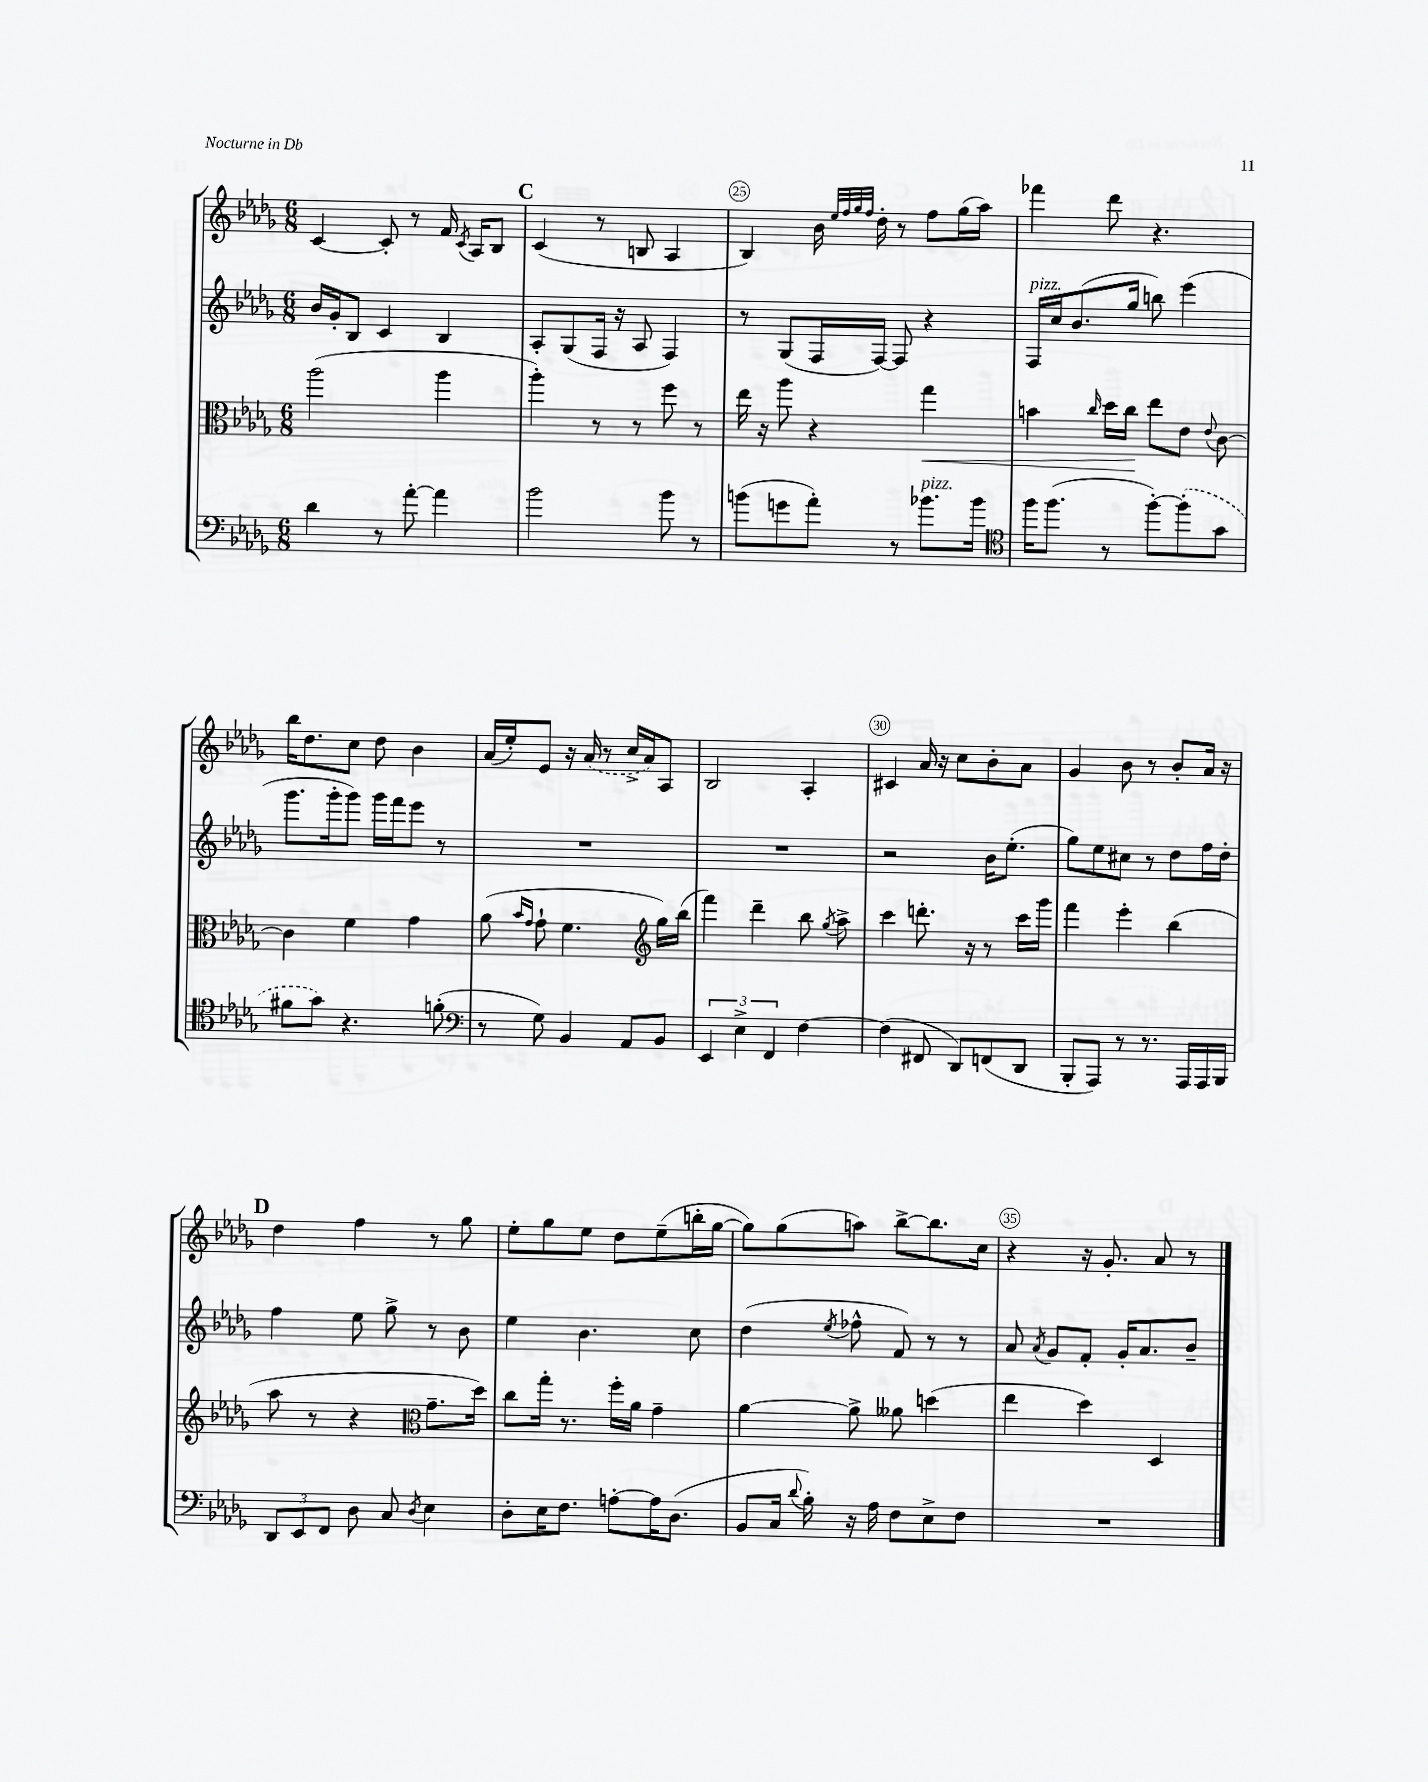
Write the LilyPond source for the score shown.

<<
\new StaffGroup <<
\new Staff = "s0" {
    \clef treble \key des \major \numericTimeSignature \time 6/8
    \autoBeamOff c'4~ c'8-. r8 f'16 \acciaccatura { c'8 } aes16[ bes8] |
    \mark \markup { \bold "C" } c'4( r8 b8 aes4 |
    bes4) bes'16 \grace { ees''32[ f''32 ges''32 f''32] } des''16-. r8 f''8[ ges''16( aes''16]) |
    fes'''4 des'''8 r4. |
    bes''16[ des''8. c''8] des''8 bes'4 |
    aes'16[( ees''16-.) ees'8] r16 \once \slurDashed aes'16( r8 c''16[-> aes'16) aes8] |
    bes2 aes4-. |
    cis'4 aes'16 r16 c''8[ bes'8-. aes'8] |
    ges'4 bes'8 r8 bes'8[-. aes'16] r16 |
    \mark \markup { \bold "D" } des''4 f''4 r8 ges''8 |
    ees''8[-. ges''8 ees''8] des''8[ ees''8--( b''16-. ges''16]~ |
    ges''8[) ges''8( a''8]) bes''8[~-> bes''8. c''16] |
    r4 r16 ges'8.-. aes'8 r8 \bar "|." |
}
\new Staff = "s1" {
    \clef treble \key des \major \numericTimeSignature \time 6/8
    \autoBeamOff bes'16[ ges'16-. bes8] c'4 bes4 |
    \mark \markup { \bold "C" } aes8[-. ges8( f16] r16 aes8 f4) |
    r8 ges8[( f16 f16]~) f8 r4 |
    f16[^\markup { \italic "pizz." } c''16 bes'8.( ges''16] b''8) ees'''4( |
    ges'''8.[ ges'''16-. ges'''8]) ges'''16[ f'''16 ees'''8] r8 |
    R2. |
    R2. |
    r2 bes'16[ ees''8.]-.( |
    ges''8[) ees''8 cis''8] r8 des''8[ f''16 des''16]-. |
    \mark \markup { \bold "D" } f''4 ees''8 ges''8-> r8 bes'8 |
    ees''4 bes'4. c''8 |
    des''4( \acciaccatura { ees''8 } fes''8-^ f'8) r8 r8 |
    aes'8 \acciaccatura { aes'8 } ges'8[ f'8]-. ges'16[-. aes'8. bes'8]-- \bar "|." |
}
\new Staff = "s2" {
    \clef alto \key des \major \numericTimeSignature \time 6/8
    \autoBeamOff aes''2( aes''4 |
    \mark \markup { \bold "C" } aes''4-.) r8 r8 f''8 r8 |
    ees''16 r16 aes''8 r4 ges''4\< |
    b'4 \grace { c''16 } des''16[ c''16]\! ees''8[ ees'8] \appoggiatura { ees'8 } c'8~ |
    c'4 f'4 ges'4 |
    aes'8( \grace { bes'16[ ges'16] } ges'8-! f'4. \clef treble ges''16[) bes''16]( |
    f'''4) des'''4-- bes''8 \acciaccatura { ges''8 } aes''8-> |
    c'''4 d'''8.-. r16 r8 c'''16[ ges'''16] |
    f'''4 ees'''4-. bes''4( |
    \mark \markup { \bold "D" } aes''8 r8 r4 \clef alto ges'8.[-- des''16]) |
    c''8[ ges''16]-. r8. f''16[-. aes'16] ges'4-- |
    aes'4~ aes'8-> aeses'8 d''4( |
    ees''4 des''4) des4 \bar "|." |
}
\new Staff = "s3" {
    \clef bass \key des \major \numericTimeSignature \time 6/8
    \autoBeamOff des'4 r8 aes'8~-. aes'4 |
    \mark \markup { \bold "C" } bes'2 bes'8 r8 |
    b'8[( g'8 aes'8]-.) r8 bes'8.[^\markup { \italic "pizz." } bes'16] |
    \clef tenor f''16[ f''8.]( r8 f''8[~-.) \once \slurDashed f''8-.( ges'8] |
    fis'8[ ges'8]) r4. f'8-.( |
    \clef bass r8 ges8) bes,4 aes,8[ bes,8] |
    \tuplet 3/2 { ees,4 ees4-> f,4 } f4~ |
    f4( fis,8 des,8[) f,8( des,8] |
    bes,,8[-. aes,,8]) r8 r8. aes,,16[ aes,,16 bes,,16] |
    \mark \markup { \bold "D" } \tuplet 3/2 { des,8[ ees,8 f,8] } des8 c8 \acciaccatura { des8 } ees4 |
    des8[-. ees16 f8.] a8[~-. a16 des8.]( |
    bes,8[ c16] \appoggiatura { des'8 } bes16-.) r16 aes16 f8[ ees8-> f8] |
    R2. \bar "|." |
}
>>
>>
\layout { \context { \Score currentBarNumber = #23 \override BarNumber.break-visibility = ##(#f #t #t) barNumberVisibility = #(every-nth-bar-number-visible 5) \override BarNumber.stencil = #(make-stencil-circler 0.1 0.3 ly:text-interface::print) } }
